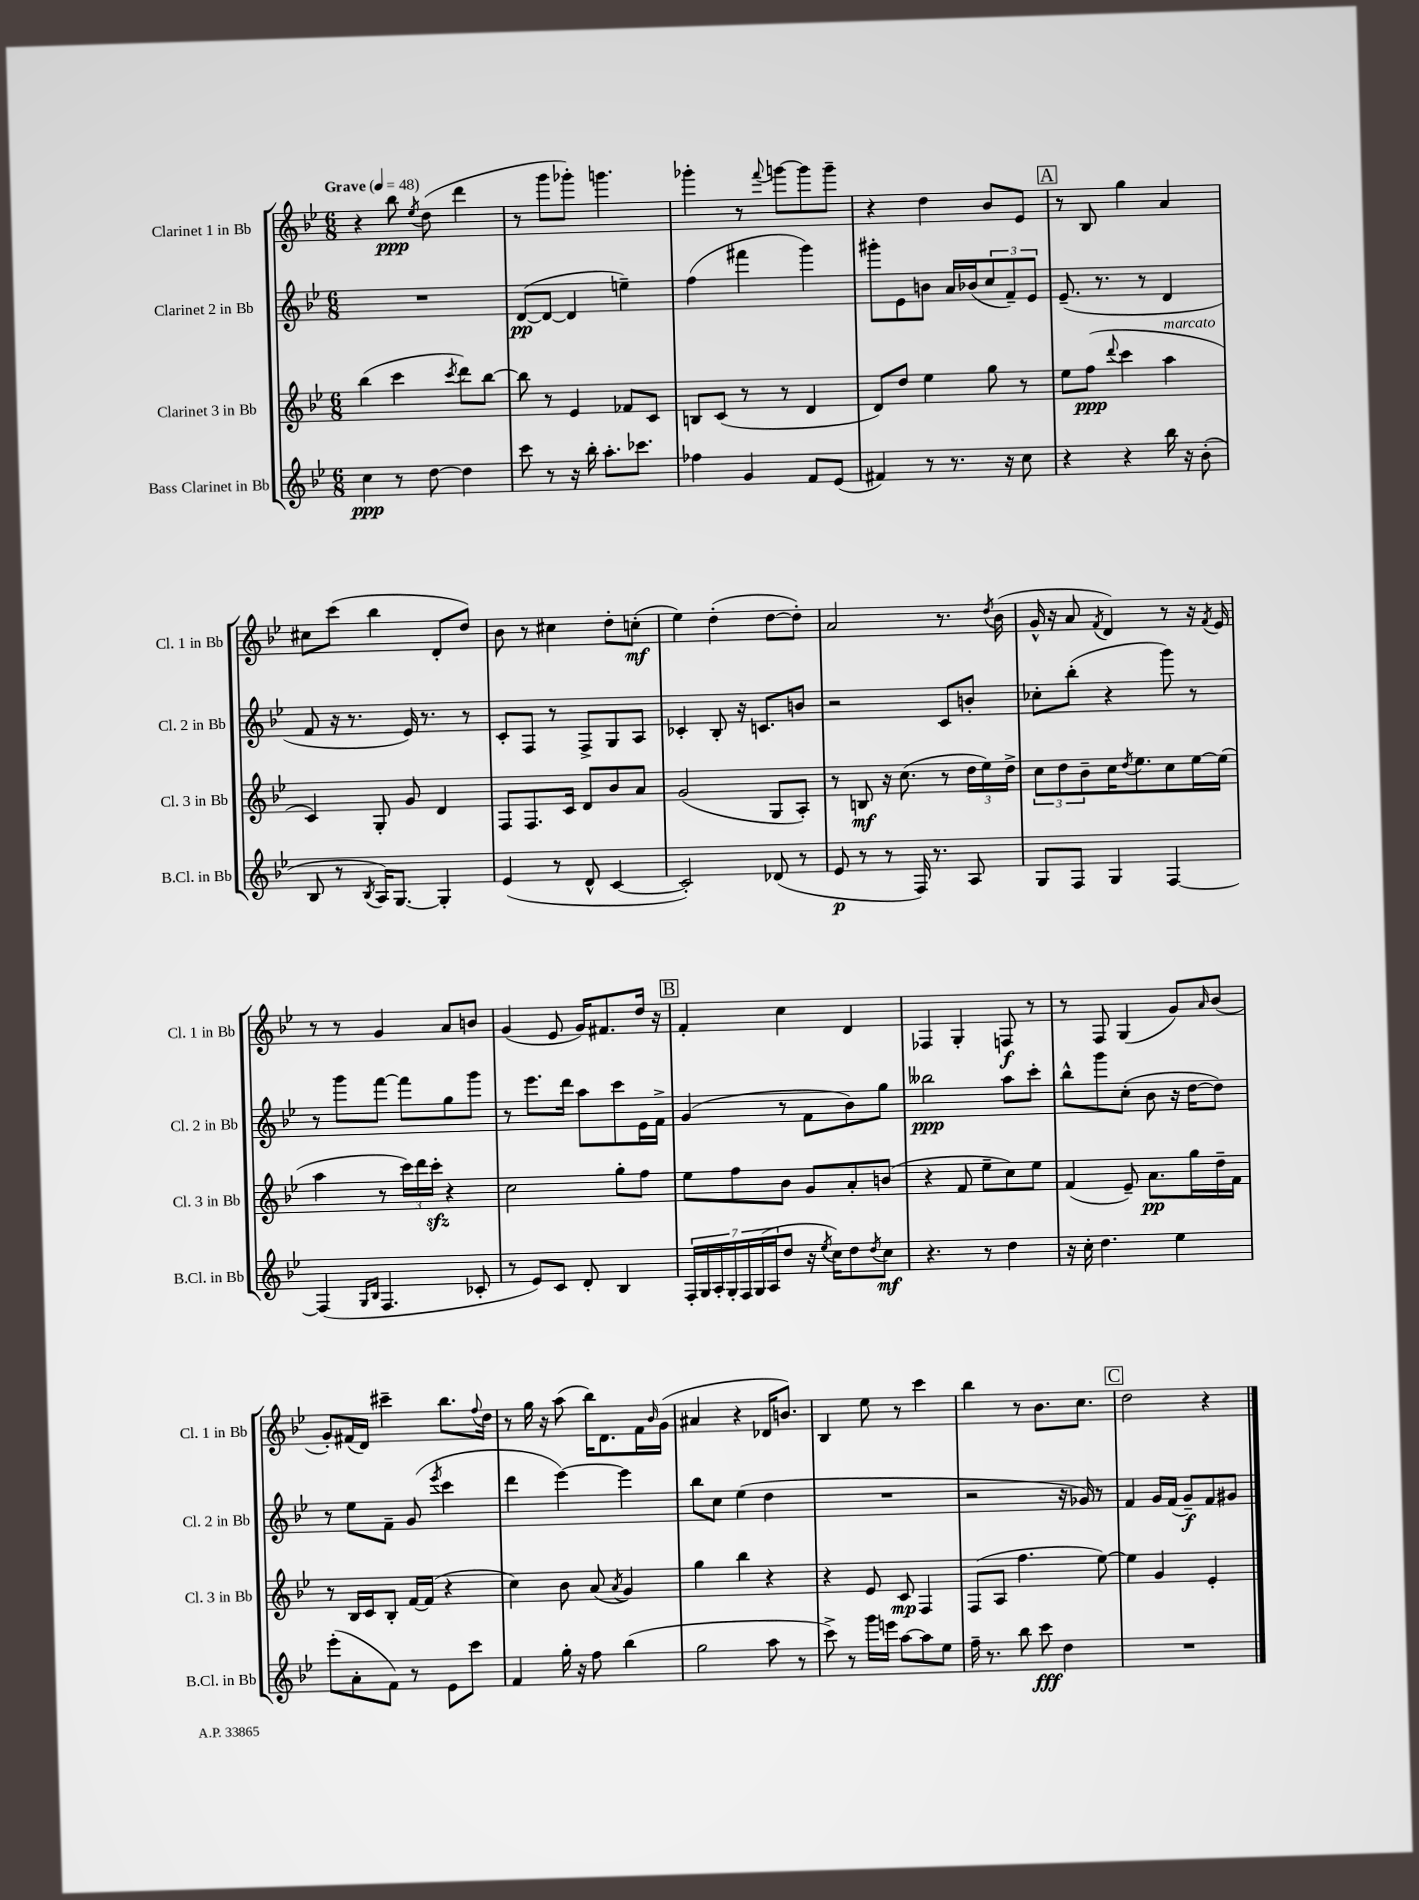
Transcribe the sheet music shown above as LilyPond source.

<<
\new StaffGroup <<
\new Staff = "s0" \with { instrumentName = "Clarinet 1 in Bb" shortInstrumentName = "Cl. 1 in Bb" } {
    \clef treble \key bes \major \numericTimeSignature \time 6/8 \tempo "Grave" 4 = 48
    r4 bes''8\ppp \acciaccatura { ees''8 } d''8( d'''4 |
    r8 g'''8 ges'''8-.) g'''4. |
    ges'''4-. r8 \appoggiatura { f'''8 } g'''8~ g'''8 g'''8-- |
    r4 d''4 bes'8 ees'8 |
    \mark \markup { \box "A" } r8 bes8 g''4 a'4 |
    cis''8 c'''8( bes''4 d'8-. d''8) |
    bes'8 r8 cis''4 d''8-. c''8-.\mf( |
    ees''4) d''4-.( d''8~ d''8-.) |
    a'2 r8. \acciaccatura { d''8 } bes'16( |
    g'16-^ r16 a'8 \acciaccatura { f'8 } d'4) r8 r16 \acciaccatura { f'8 } ees'16 |
    r8 r8 g'4 a'8 b'8 |
    g'4( ees'8 g'16) fis'8. d''16 r16 |
    \mark \markup { \box "B" } f'4-. c''4 d'4 |
    fes4 g4-. f8\f r8 |
    r8 f8 g4( g'8) \grace { a'16 } bes'8( |
    g'8-.) fis'16( d'16) cis'''4-- bes''8. \appoggiatura { f''8 } d''16 |
    r8 g''16 r16 a''8( bes''16) d'8. f'16 \grace { bes'16 } g'16( |
    ais'4 r4 des'16 b'8.) |
    bes4 ees''8 r8 c'''4 |
    bes''4 r8 bes'8. c''8. |
    \mark \markup { \box "C" } d''2 r4 \bar "|." |
}
\new Staff = "s1" \with { instrumentName = "Clarinet 2 in Bb" shortInstrumentName = "Cl. 2 in Bb" } {
    \clef treble \key bes \major \numericTimeSignature \time 6/8
    R2. |
    d'8~\pp( d'8~ d'4 e''4--) |
    f''4( fis'''4 g'''4) |
    gis'''8-. ees'8 b'8 a'16 bes'16( \tuplet 3/2 { c''8 f'8--) ees'8 } |
    \mark \markup { \box "A" } ees'8.--( r8. r8 d'4 |
    f'8 r16 r8. ees'16) r8. r8 |
    c'8-. f8 r8 f8-> g8 a8 |
    ces'4-. bes8-. r16 c'8. b'8 |
    r2 c'8 b'8-. |
    ces''8-. bes''8-.( r4 g'''8) r8 |
    r8 g'''8 f'''8~ f'''8 g''8 g'''8 |
    r8 ees'''8. d'''16 a''8 c'''8 ees'16 f'16-> |
    \mark \markup { \box "B" } g'4( r8 f'8 bes'8) g''8 |
    beses''2\ppp a''8 c'''8-. |
    bes''8-^ g'''8 c''8-.( bes'8 r16 d''16~ d''8) |
    r8 ees''8 f'8-- g'8( \acciaccatura { ees'''8 } c'''4 |
    d'''4 ees'''4~) ees'''4 |
    bes''8 c''8 ees''4( d''4 |
    R2. |
    r2 r16 ges'16) r8 |
    \mark \markup { \box "C" } f'4 g'16 f'16( g'8--\f) f'8 gis'8 \bar "|." |
}
\new Staff = "s2" \with { instrumentName = "Clarinet 3 in Bb" shortInstrumentName = "Cl. 3 in Bb" } {
    \clef treble \key bes \major \numericTimeSignature \time 6/8
    bes''4( c'''4 \acciaccatura { c'''8 } d'''8) bes''8~ |
    bes''8 r8 ees'4 fes'8 c'8 |
    b8 c'8( r8 r8 d'4 |
    d'8) d''8 ees''4 g''8 r8 |
    \mark \markup { \box "A" } ees''8 f''8\ppp( \appoggiatura { d'''8 } c'''4 a''4^\markup { \italic "marcato" } |
    c'4) g8-. g'8 d'4 |
    f8 f8. c'16 d'8 bes'8 a'8 |
    g'2( g8 a8-.) |
    r8 b8\mf r16 c''8.( r8 \tuplet 3/2 { d''16 ees''16) d''16-> } |
    \tuplet 3/2 { c''8 d''8 bes'8-- } c''16 \acciaccatura { d''8 } ees''8. c''8 ees''16~ ees''16( |
    a''4 r8 \tuplet 3/2 { c'''16) d'''16 c'''16-.\sfz } r4 |
    c''2 g''8-. f''8 |
    \mark \markup { \box "B" } ees''8 f''8 bes'8 g'8 a'8-. b'8( |
    r4 f'8 ees''8-- c''8) ees''8 |
    f'4( ees'8--) a'8.\pp g''16 d''16-- f'16 |
    r8 bes16 c'16 bes8-. f'16~ f'16( r4 |
    c''4) bes'8 a'8( \acciaccatura { a'8 } g'4) |
    g''4 bes''4 r4 |
    r4 ees'8 c'8\mp f4 |
    f8( a8 f''4. ees''8~) |
    \mark \markup { \box "C" } ees''4 g'4 ees'4-. \bar "|." |
}
\new Staff = "s3" \with { instrumentName = "Bass Clarinet in Bb" shortInstrumentName = "B.Cl. in Bb" } {
    \clef treble \key bes \major \numericTimeSignature \time 6/8
    c''4\ppp r8 d''8~ d''4 |
    c'''8 r8 r16 bes''16-. a''8.-. ces'''8. |
    fes''4 g'4 f'8 ees'8( |
    fis'4) r8 r8. r16 c''8 |
    \mark \markup { \box "A" } r4 r4 bes''16 r16 bes'8-.( |
    bes8 r8 \acciaccatura { bes8 } a16) g8.~ g4-. |
    ees'4( r8 d'8-^ c'4~ |
    c'2-.) des'8( r8 |
    ees'8\p r8 r8 f16) r8. a8 |
    g8 f8 g4 f4~ |
    f4( \grace { g16 bes16 } f4. ces'8-. |
    r8 ees'8) c'8 d'8-. bes4 |
    \mark \markup { \box "B" } \tuplet 7/4 { f16-. g16 a16-. g16-. f16 g16( a16 } d''8 r16 \acciaccatura { ees''8 } c''16) d''8 \acciaccatura { d''8 } c''8\mf |
    r4. r8 d''4 |
    r16 c''16-. d''4. ees''4 |
    ees'''8-.( a'8-. f'8) r8 ees'8 c'''8 |
    f'4 g''16-. r16 f''8 bes''4( |
    g''2 a''8 r8 |
    c'''8->) r8 g'''16 e'''16 a''8~ a''8 ees''8 |
    f''16-- r8. bes''8 c'''8\fff d''4 |
    \mark \markup { \box "C" } R2. \bar "|." |
}
>>
>>
\layout { \context { \Score \remove "Bar_number_engraver" } }
